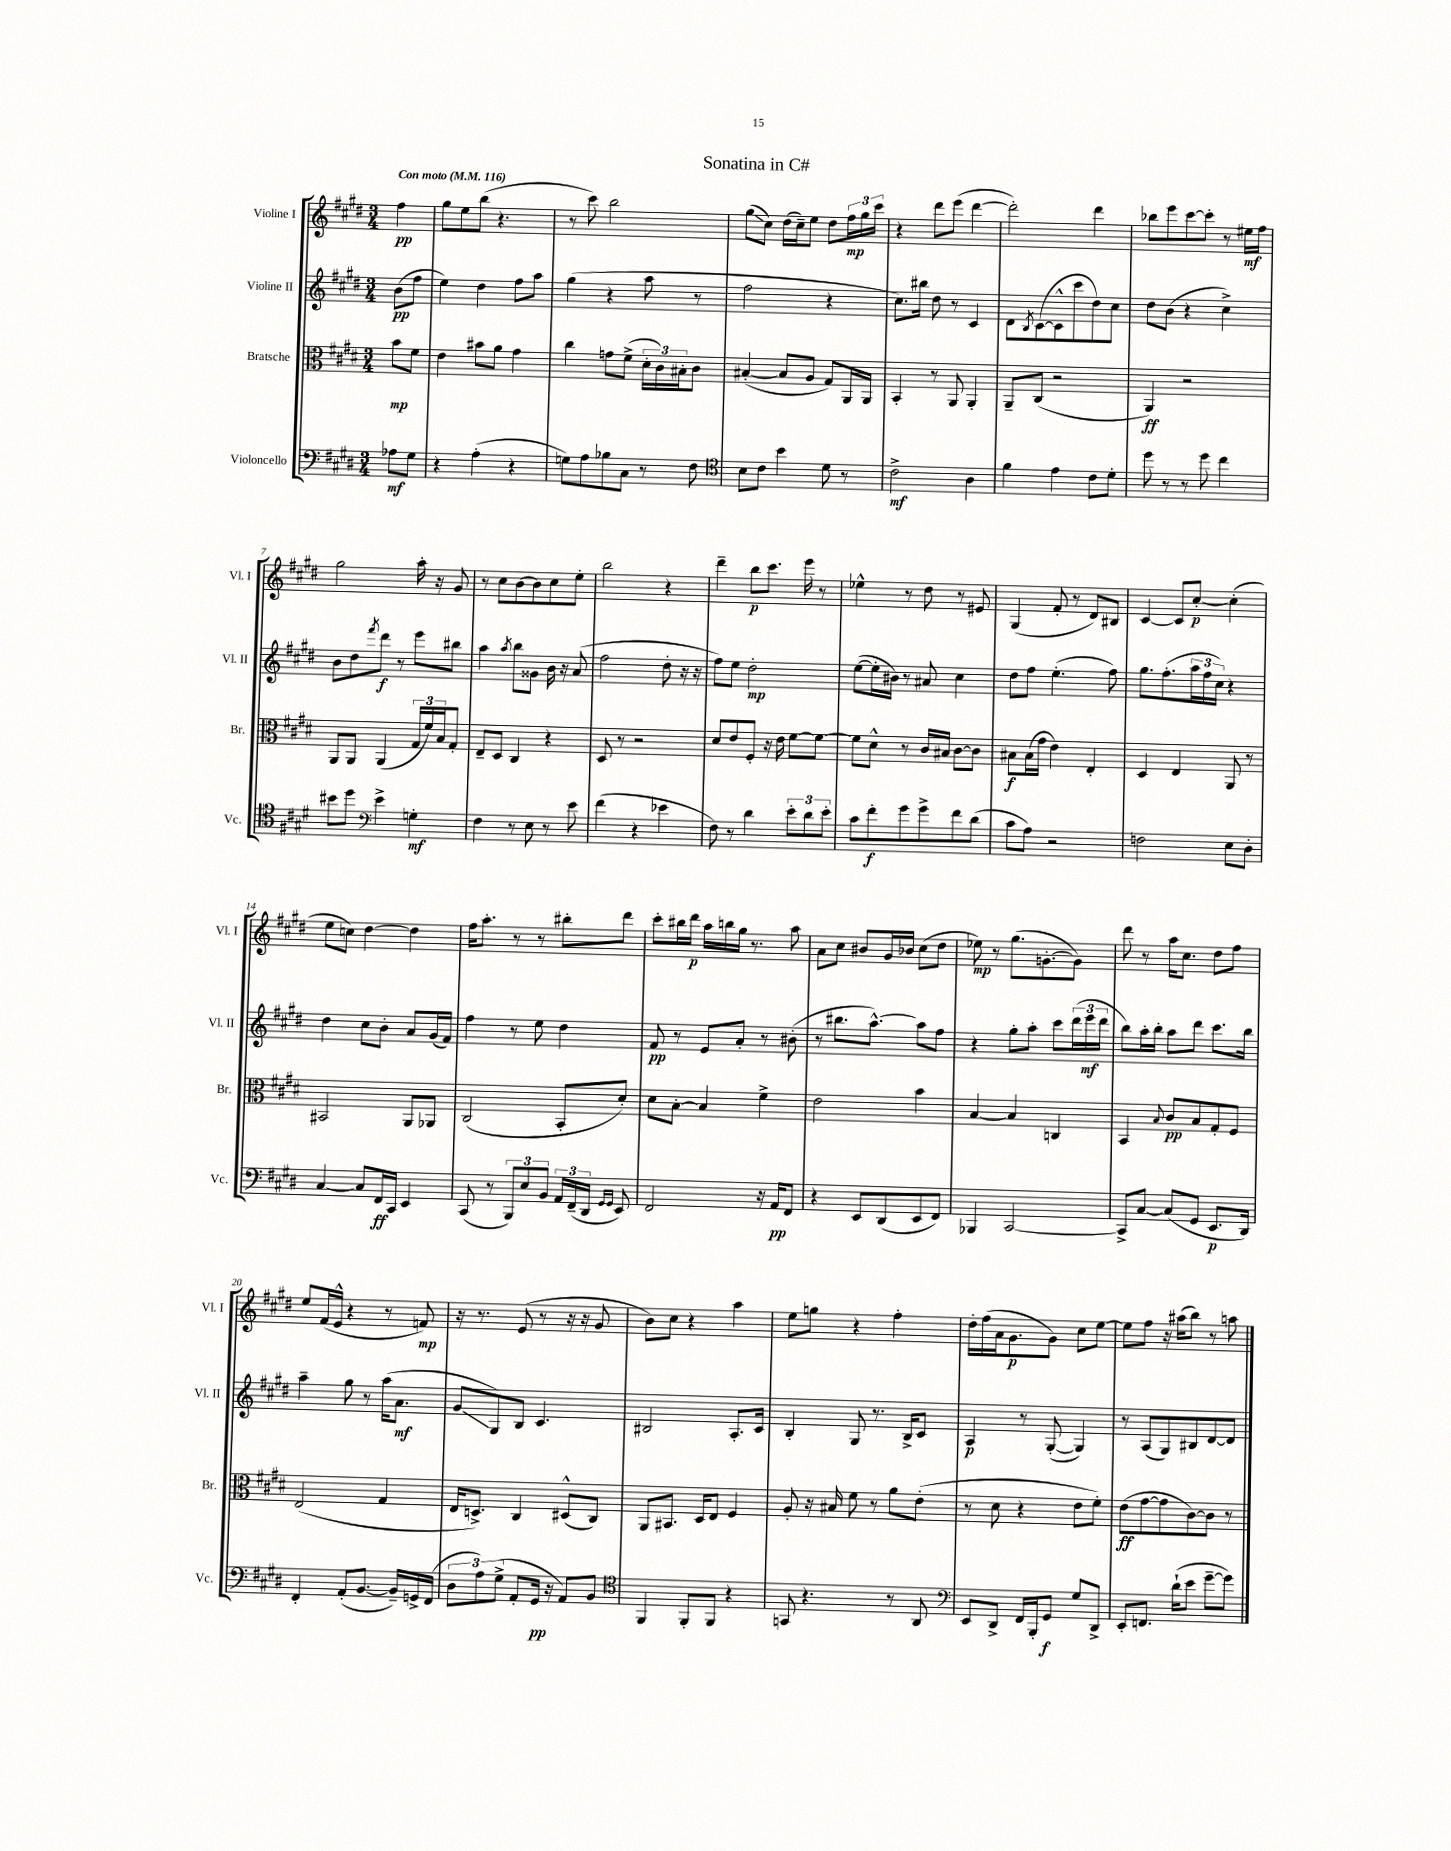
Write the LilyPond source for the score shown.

\header { title = "Sonatina in C#" }
<<
\new StaffGroup <<
\new Staff = "s0" \with { instrumentName = "Violine I" shortInstrumentName = "Vl. I" } {
    \clef treble \key e \major \numericTimeSignature \time 3/4 \partial 4 \tempo "Con moto" 4 = 116
    fis''4\pp |
    gis''8 e''8 b''8( r4. |
    r8 cis'''8) b''2 |
    gis''8\glissando( cis''8) dis''16( cis''16--) e''8 dis''8 \tuplet 3/2 { fis''16\mp gis''16 cis'''16 } |
    r4 dis'''8 e'''8( dis'''4~ |
    dis'''2-.) dis'''4 |
    bes''8 e'''8 cis'''8~ cis'''8-. r8 eis''16\mf fis''16 |
    gis''2 a''16-. r16 gis'8 |
    r8 cis''8 b'8~ b'8 cis''8 e''8-. |
    b''2 r4 |
    dis'''4-- b''8\p cis'''8. e'''16 r8 |
    ees''4-^ r8 dis''8 r8 eis'8 |
    gis4( fis'8-. r8 dis'8) bis8 |
    cis'4~ cis'8 cis''8~-.\p cis''4-.( |
    e''8 c''8) dis''4~ dis''4 |
    fis''16 a''8.-. r8 r8 bis''8-. dis'''8 |
    cis'''8-. bis''16 dis'''16\p a''16 b''16 gis''16 r8. a''8 |
    a'8 cis''8 bis'8 gis'16 bes'16 cis''8( dis''8 |
    ees''8\mp) r8 gis''8.( g'8.~-. g'8) |
    dis'''8 r8 a''16 cis''8. dis''8 fis''8 |
    e''8 fis'16( e'16-^ r4 r8 f'8\mp) |
    r16 r8. e'8( r8 r16 r16 gis'8 |
    b'8) cis''8 r4 a''4 |
    e''8 g''8 r4 fis''4-. |
    dis''16-. fis''16( a'16 gis'8.\p gis'8) cis''8 e''8~ |
    e''8 fis''8 r16 ais''16( b''8) r8 a''8 \bar "|." |
}
\new Staff = "s1" \with { instrumentName = "Violine II" shortInstrumentName = "Vl. II" } {
    \clef treble \key e \major \numericTimeSignature \time 3/4 \partial 4
    b'8\pp( fis''8 |
    e''4) dis''4 fis''8 a''8 |
    gis''4( r4 a''8 r8 |
    fis''2 r4 |
    cis''8.) bis''16 dis''8 r8 cis'4 |
    dis'8 \acciaccatura { b8 } cis'8~( cis'8-^ cis'''8 dis''8) cis''8 |
    dis''8 b'8( r4 cis''4->) |
    b'8 dis''8 \acciaccatura { fis'''8 } dis'''8\f r8 e'''8 bis''8 |
    a''4 \acciaccatura { a''8 } b''8 gisis'8 b'16 r16 a'8( |
    fis''2 dis''8-. r16 r16 |
    fis''8) e''8 dis''2-.\mp |
    e''8~( e''16-. bis'16) r8 ais'8 cis''4 |
    dis''8 fis''8 e''4.-.( fis''8) |
    gis''8. fis''8.-.( \tuplet 3/2 { a''16 fis''16 cis''16) } r4 |
    dis''4 cis''8 b'8-. a'8 gis'16( fis'16) |
    fis''4 r8 e''8 dis''4 |
    fis'8\pp r8 e'8 a'8-. r8 bis'8-.( |
    r8 bis''8. a''8.~-^) a''8 fis''8 |
    r4 gis''8-. a''8-. cis'''8 \tuplet 3/2 { dis'''16( e'''16\mf dis'''16 } |
    b''8) a''16-. b''16-. a''8 dis'''8 cis'''8. b''16 |
    a''4-- gis''8 r8 a''16( a'8.\mf |
    gis'8\glissando gis8) b8 cis'4. |
    bis2 a8.-. cis'16 |
    b4-. gis8 r8. b16-> cis'8 |
    a4\p r8 gis8~-.( gis4) |
    r8 a8( gis8) bis8 dis'8~ dis'8 \bar "|." |
}
\new Staff = "s2" \with { instrumentName = "Bratsche" shortInstrumentName = "Br." } {
    \clef alto \key e \major \numericTimeSignature \time 3/4 \partial 4
    b'8\mp fis'8 |
    e'4 bis'8 a'8 gis'4 |
    cis''4 g'8 fis'8->( \tuplet 3/2 { dis'16-. cis'16) bis16-. } cis'8 |
    bis4~-.( bis8 a8 gis8) a,16 a,16 |
    b,4-. r8 a,8 a,4-. |
    a,8-- cis8( r2 |
    a,4\ff) r2 |
    a,8 a,8 a,4( \tuplet 3/2 { gis16 fis'16) b16 } gis8-. |
    e8-- dis8 cis4 r4 |
    dis8 r8 r2 |
    dis'8 e'8 fis8-. r16 e'16 fis'8~ fis'8~ |
    fis'8 dis'8-^ r8 cis'16 bis16 cis'8~ cis'8 |
    bis8\f bis16( gis'16 e'4) e4-. |
    dis4 e4 a,8 r8 |
    bis,2 a,8 aes,8 |
    cis2( b,8-. dis'8-.) |
    dis'8 b8~-. b4 fis'4-> |
    e'2 b'4 |
    b4~ b4 c4 |
    b,4 \appoggiatura { b8 } cis'8\pp b8 gis8-. fis8 |
    e2( gis4 |
    e16 d8.->) cis4 dis8-^( cis8) |
    a,8 bis,8. dis16 e8 fis4 |
    a8-. r16 bis16 fis'8 r8 a'8 e'8-.( |
    r8 dis'8 r4 e'8 fis'8-.) |
    e'8\ff( gis'8~ gis'8 cis'8~) cis'8 r8 \bar "|." |
}
\new Staff = "s3" \with { instrumentName = "Violoncello" shortInstrumentName = "Vc." } {
    \clef bass \key e \major \numericTimeSignature \time 3/4 \partial 4
    aes8\mf gis8 |
    r4 a4-.( r4 |
    g8) a8 bes8 cis8 r8 fis8 |
    \clef tenor b8 cis'8 b'4 dis'8 r8 |
    cis'2->\mf a4 |
    fis'4 e'4 cis'8 dis'8-. |
    dis''8 r8 r8 dis''8 cis''4 |
    bis'8 dis''8 \clef bass e'4-> g4-.\mf |
    fis4 r8 e8 r8 e'8 |
    fis'4( r4 ees'4 |
    fis8) r8 dis'4 \tuplet 3/2 { e'8-. dis'8 e'8-. } |
    cis'8 fis'8-.\f gis'8 gis'8-> fis'8 dis'8( |
    cis'8 a8) r2 |
    f2 e8 dis8-. |
    cis4~ cis8 fis,16\ff cis,16 e,4 |
    cis,8( r8 \tuplet 3/2 { b,,8) e8 b,8 } \tuplet 3/2 { a,16 fis,16--( dis,16 } \grace { gis,16 gis,16 } e,8) |
    fis,2 r16 a,16\pp fis,8 |
    r4 e,8 dis,8( e,8 fis,8) |
    bes,,4 cis,2~ |
    cis,8-> cis8~ cis8( gis,8 e,8.\p dis,16) |
    fis,4-. a,8-.( b,8.~ b,16--) g,16-> fis,16( |
    \tuplet 3/2 { dis8 a8) gis8->( } a,8-. gis,16\pp r16 a,8) b,8 |
    \clef tenor fis,4 fis,8-. fis,8 r4 |
    g,8 r4. r8 a,8 |
    \clef bass e,8 dis,8-> fis,16 b,,16-. gis,8\f gis8 dis,8-> |
    e,8-. f,8. dis'16-!( e'8 gis'8~-- gis'8) \bar "|." |
}
>>
>>
